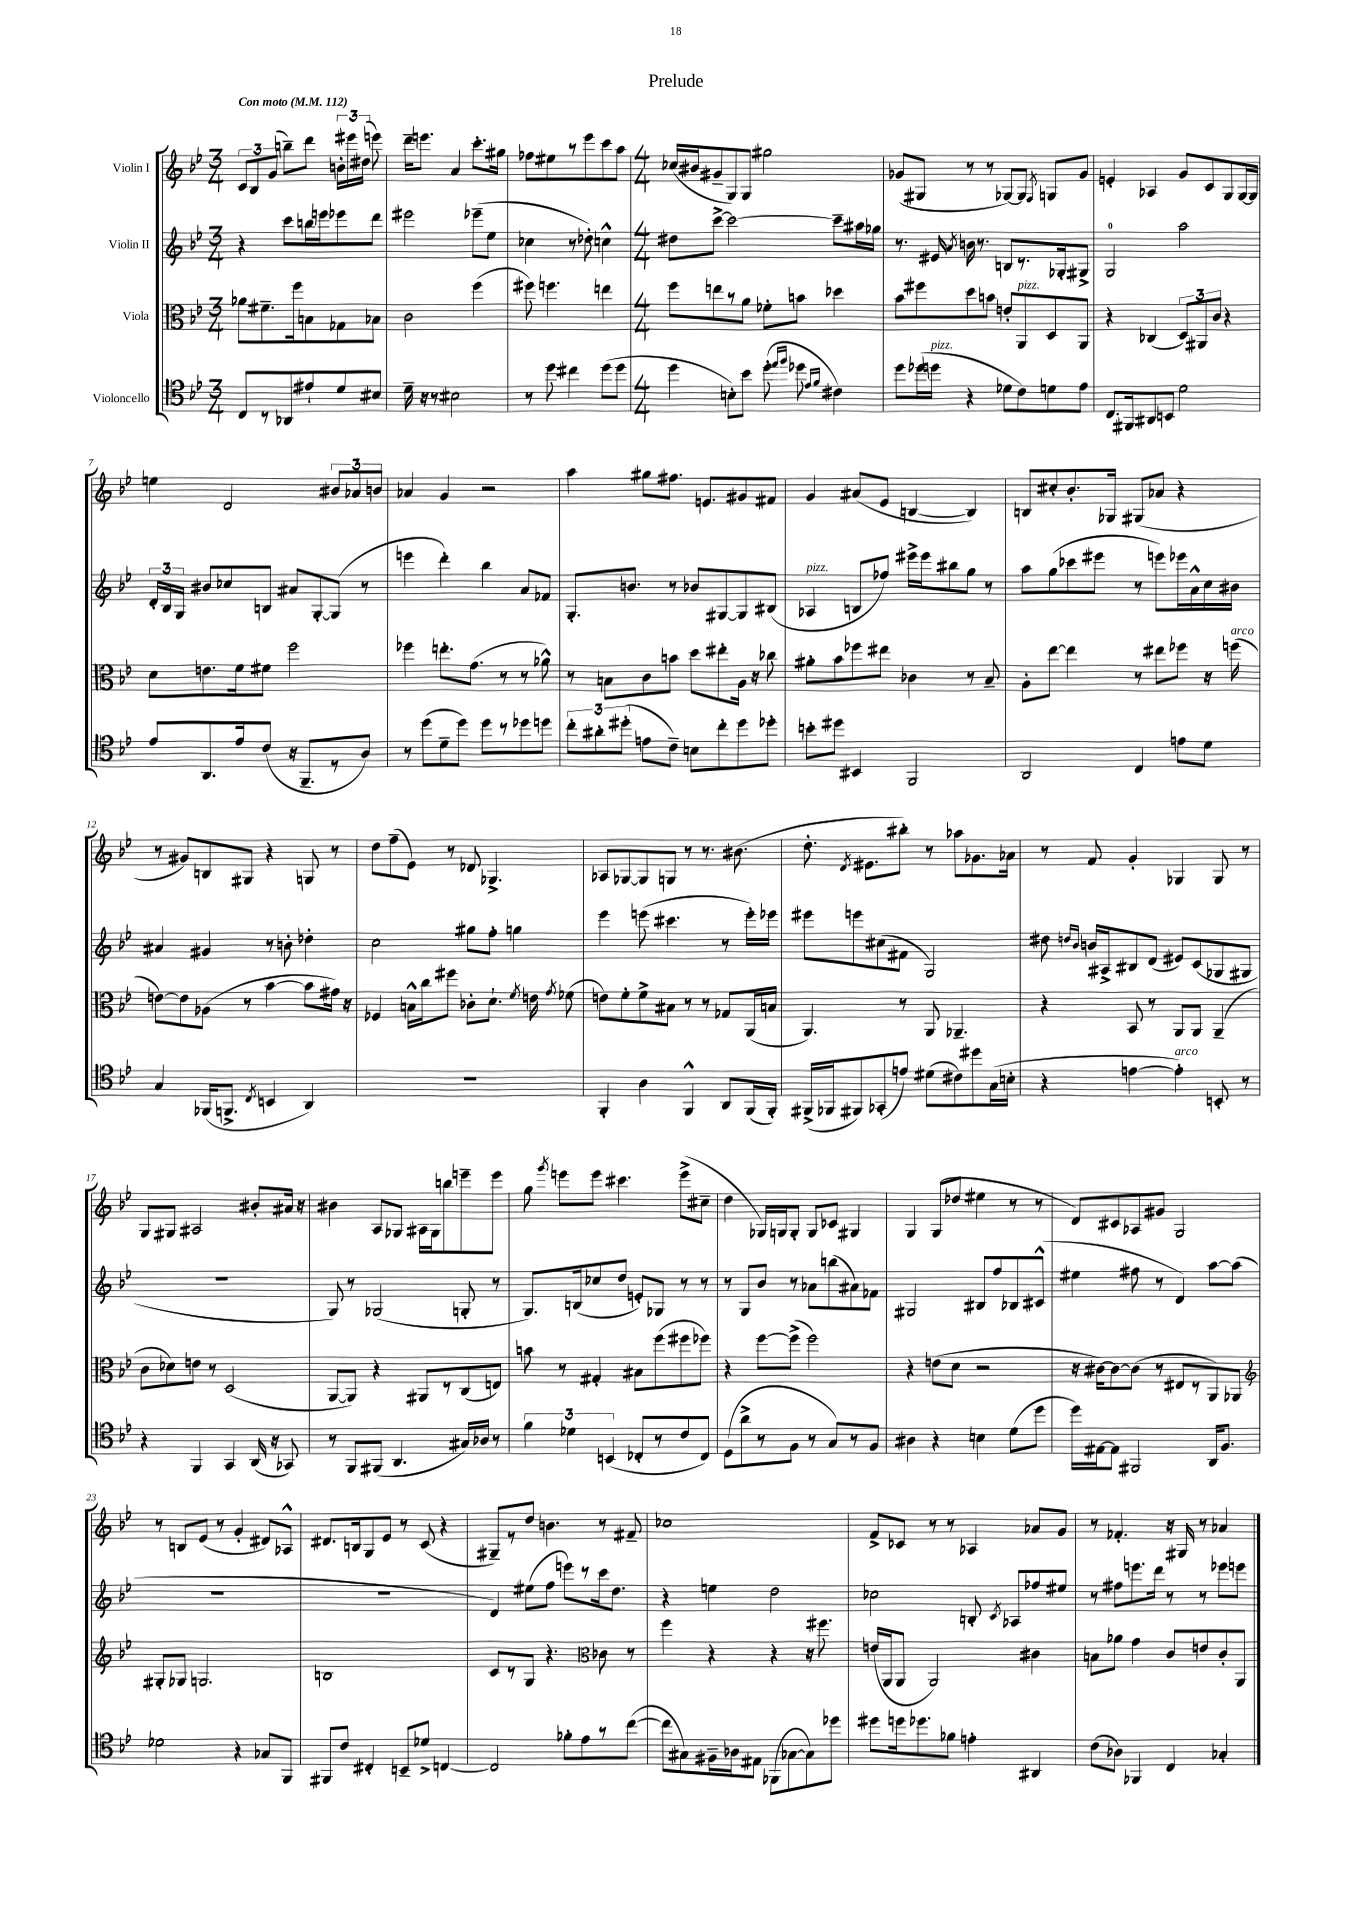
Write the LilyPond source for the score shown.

\header { title = "Prelude" }
<<
\new StaffGroup <<
\new Staff = "s0" \with { instrumentName = "Violin I" } {
    \clef treble \key bes \major \numericTimeSignature \time 3/4 \tempo "Con moto" 4 = 112
    \autoBeamOff \tuplet 3/2 { c'8[ bes8 g'8]( } b''8[--) d'''8] \tuplet 3/2 { b'16[-. eis'''16 dis''16]( } e'''8) |
    d'''16[-- e'''8.] a'4 c'''8.[-. gis''16] |
    fes''8[ eis''8 r8 ees'''8 c'''8 a''8] |
    \numericTimeSignature \time 4/4 ces''16[( bis'16 gis'8-- g8) g8] gis''2 |
    ges'8[( gis8] r8 r8 ges8[~) ges8] \acciaccatura { f8 } g8[ ges'8] |
    e'4-. aes4 g'8[ c'8 g8 g16~ g16] |
    e''4 d'2 \tuplet 3/2 { bis'8[ aes'8 b'8] } |
    aes'4 g'4 r2 |
    a''4 gis''8[ fis''8.] e'8.[ gis'8 fis'8] |
    g'4 ais'8[( ees'8] b4~ b4) |
    b8[ cis''8-. bes'8.-. ges16] gis8[( aes'8] r4 |
    r8 gis'8[) b8 gis8] r4 g8 r8 |
    d''8[ f''8--( ees'8]) r8 des'8 ges4.-> |
    aes8[ ges8~ ges8 g8] r8 r8. bis'8.( |
    d''8.-. \acciaccatura { d'8 } eis'8.[ bis''8]-.) r8 aes''8[ ges'8. aes'16] |
    r8 f'8 g'4-. ges4 ges8 r8 |
    g8[ gis8] ais2 bis'8[-. ais'16] r16 |
    bis'4 a8[ ges8] ais16[ ges16 b''8 e'''8-- e'''8] |
    g''8 \acciaccatura { g'''8 } e'''8[ e'''8] cis'''4. e'''8[->( cis''8]-- |
    d''4 ges16[) g16 g8]-. g8[ ces'8] gis4 |
    g4 g8[( des''8] eis''4 r8 r8 |
    d'8[) cis'8 aes8 gis'8] g2 |
    r8 b8[ ees'8]( r8 g'4-. dis'8[) aes8]-^ |
    dis'8.[ b16 g8 ees'8] r8 c'8( r4 |
    gis8[--) r8 d''8] b'4. r8 fis'8-- |
    ces''1 |
    f'8[-> ces'8] r8 r8 aes4 aes'8[ g'8] |
    r8 fes'4.-. r16 gis16 r8 aes'4 \bar "|." |
}
\new Staff = "s1" \with { instrumentName = "Violin II" } {
    \clef treble \key bes \major \numericTimeSignature \time 3/4
    \autoBeamOff r4 c'''8[ b''16 e'''16 ees'''8 d'''8] |
    eis'''2 ees'''8[--( ees''8] |
    ces''4 r8 des''8-.) c''4-^ |
    \numericTimeSignature \time 4/4 dis''8[ c'''8]~-> c'''2~ c'''8[-- ais''16 ges''16] |
    r8. eis'16 \acciaccatura { a'8 } b'16 r8. b8[ r8. ges16-. gis8]-> |
    g2-0 a''2 |
    \tuplet 3/2 { d'16[-. bes16 g16] } bis'8[ ces''8 b8] ais'8[ g8~-. g8]( r8 |
    e'''4 d'''4-.) bes''4 a'8[ fes'8] |
    g8.[-. b'8.] r8 bes'8[ gis8~ gis8 bis8]( |
    aes4^\markup { \italic "pizz." } b8[ fes''8]) eis'''16[-> eis'''16 bis''8 g''8] r8 |
    a''8[ g''8( ces'''8 eis'''8] r8 e'''8[) ees'''16 a'16-^ c''16 bis'16] |
    ais'4 gis'4 r8 b'8-. des''4-. |
    c''2 gis''8[ f''8]-. g''4 |
    ees'''4 e'''8( cis'''4. r8 e'''16[-.) ees'''16] |
    eis'''8[ e'''8 cis''8( fis'8] g2) |
    dis''8 \grace { d''16[ bes'16] } b'16[ ais16-> bis8 d'8]( eis'8[) c'8( ges8 gis8] |
    R1 |
    g8) r8 ges2( g8-. r8 |
    g8.[) b16( ces''8 d''8] e'8[-.) ges8] r8 r8 |
    r8 g8[ bes'8] r8 aes'8[ b''8( ais'8) fes'8] |
    gis2 bis8[ f''8 bes8 cis'8]-^( |
    eis''4 fis''8 r8 d'4) a''8[~ a''8]( |
    R1 |
    r1 |
    d'4) eis''8[( f''8] e'''8[) r8 c'''16 d''8.] |
    r4 e''4 d''2 |
    ces''2 b8-. \acciaccatura { c'8 } aes8[ fes''8 eis''8] |
    r8 fis''8[ e'''8. d'''16] r8 r8 ees'''8[ e'''8] \bar "|." |
}
\new Staff = "s2" \with { instrumentName = "Viola" } {
    \clef alto \key bes \major \numericTimeSignature \time 3/4
    \autoBeamOff aes'8[ fis'8.-- f''16 b8 ges8 bes8] |
    c'2 f''4( |
    fis''8) f''4. e''4 |
    \numericTimeSignature \time 4/4 f''8[ e''8 r8 a'8] fes'8[-. b'8] des''4 |
    bes'8[ fis''8 d''8 b'8] e'8[-. a,8^\markup { \italic "pizz." } d8 a,8] |
    r4 ces4( \tuplet 3/2 { d8[) ais,8 c'8] } r4 |
    d'8[ e'8. f'16 fis'8] f''2 |
    fes''4 e''8.[-. g'8.]( r8 r8 aes'8-^) |
    r8 b8[ c'8 b'8] d''8[ eis''8-. a16] r16 ces''8 |
    ais'8[-. bes'8 fes''8 eis''8] ces'4 r8 bes8-- |
    a8[-. ees''8]~ ees''4 r8 eis''8[ fes''8] r16 f''16^\markup { \italic "arco" }( |
    e'8[~) e'8 aes8]( r8 bes'4~ bes'8[ gis'16]) r16 |
    fes4 b16[-^ c''16 fis''8] ces'8[-. d'8.]-! \acciaccatura { f'8 } e'16 \acciaccatura { g'8 } fes'8( |
    e'8[) f'8-. f'8-> bis8] r8 r8 ges8[ a,16( b16] |
    a,4.) r8 a,8 aes,4.-- |
    r4 bes,8 r8 a,8[ a,8] a,4--( |
    c'8[ des'8) e'8] r8 d2( |
    a,8[~ a,8]) r4 ais,8[ r8 c8( e8]) |
    b'8 r8 gis4-. bis8[ f''8( fis''8 fes''8]) |
    r4 f''8[~ f''8]->( f''2) |
    r4 e'8[( d'8] r2 |
    r16 cis'16[~) cis'8~ cis'8]( r8 eis8[ r8 a,8) aes,8] |
    \clef treble gis8[-. ges8] g2. |
    b1 |
    c'8[ r8 g8] r4. \clef alto ces'8 r8 |
    f''4 r4 r4 r16 fis''8. |
    e'16[( a,16 a,8] a,2) cis'4 |
    b8[ aes'8] g'4 c'8[ e'8 c'8-. a,8] \bar "|." |
}
\new Staff = "s3" \with { instrumentName = "Violoncello" } {
    \clef tenor \key bes \major \numericTimeSignature \time 3/4
    \autoBeamOff c8[ r8 aes,8 eis'8-! d'8 bis8] |
    d'16-- r16 r8 bis2 |
    r8 d''8 cis''4 d''8[( d''8] |
    \numericTimeSignature \time 4/4 d''4 b8[-.) bes'8] d''8-.( \grace { ees''16[ f''16] } des''8 \grace { ees'16[ f'16] } cis'4) |
    d''8[ des''16( d''16]^\markup { \italic "pizz." } r4 des'8[ c'8) d'8 ees'8] |
    c8.[ fis,16 ais,8 b,8] d'2 |
    ees'8[ a,8. ees'16 c'8]( r16 f,8.[-- r8 a8]) |
    r8 d''8[( d'8-- d''8]) d''8[ r8 des''8 d''8] |
    \tuplet 3/2 { c''8[-. ais'8-. dis''8]-.( } e'8[ c'8]--) b8[ c''8-. dis''8 des''8]-. |
    b'8[-. dis''8] bis,4 f,2 |
    a,2 c4 e'8[ d'8] |
    g4 fes,16[( f,8.]-> \acciaccatura { c8 } b,4 a,4) |
    r1 |
    f,4-. a4 f,4-^ a,8[ f,16( f,16]-.) |
    fis,16[->( fes,16 fis,8) ges,8-.( e'8]) dis'8[( cis'8) dis''8 g16( b16]-. |
    r4 e'4~ e'4-.^\markup { \italic "arco" }) b,8-. r8 |
    r4 f,4 g,4 a,16( r16 ges,8) |
    r8 f,8[ fis,8]( a,4. gis16[) aes16] r8 |
    \tuplet 3/2 { f'4 des'4 b,4( } ces8[-. r8 c'8 ces8]) |
    d8[( a'8-> r8 f8] r8 g8[) r8 f8] |
    ais4 r4 b4 d'8[( d''8] |
    d''16[) eis16~ eis8] fis,2 a,16[ f8.] |
    des'2 r4 ges8[ f,8] |
    fis,8[ c'8] cis4-. b,8[-- des'8]-> c4~ |
    c2 fes'8[-. ees'8 r8 c''8]~( |
    c''8[ gis8) fis16-- aes16 eis8] fes,8[( ges8~ ges8) des''8] |
    dis''8[ d''16 des''8. fes'8] e'4-. ais,4 |
    c'8[( aes8]) fes,4 c4 ges4-. \bar "|." |
}
>>
>>
